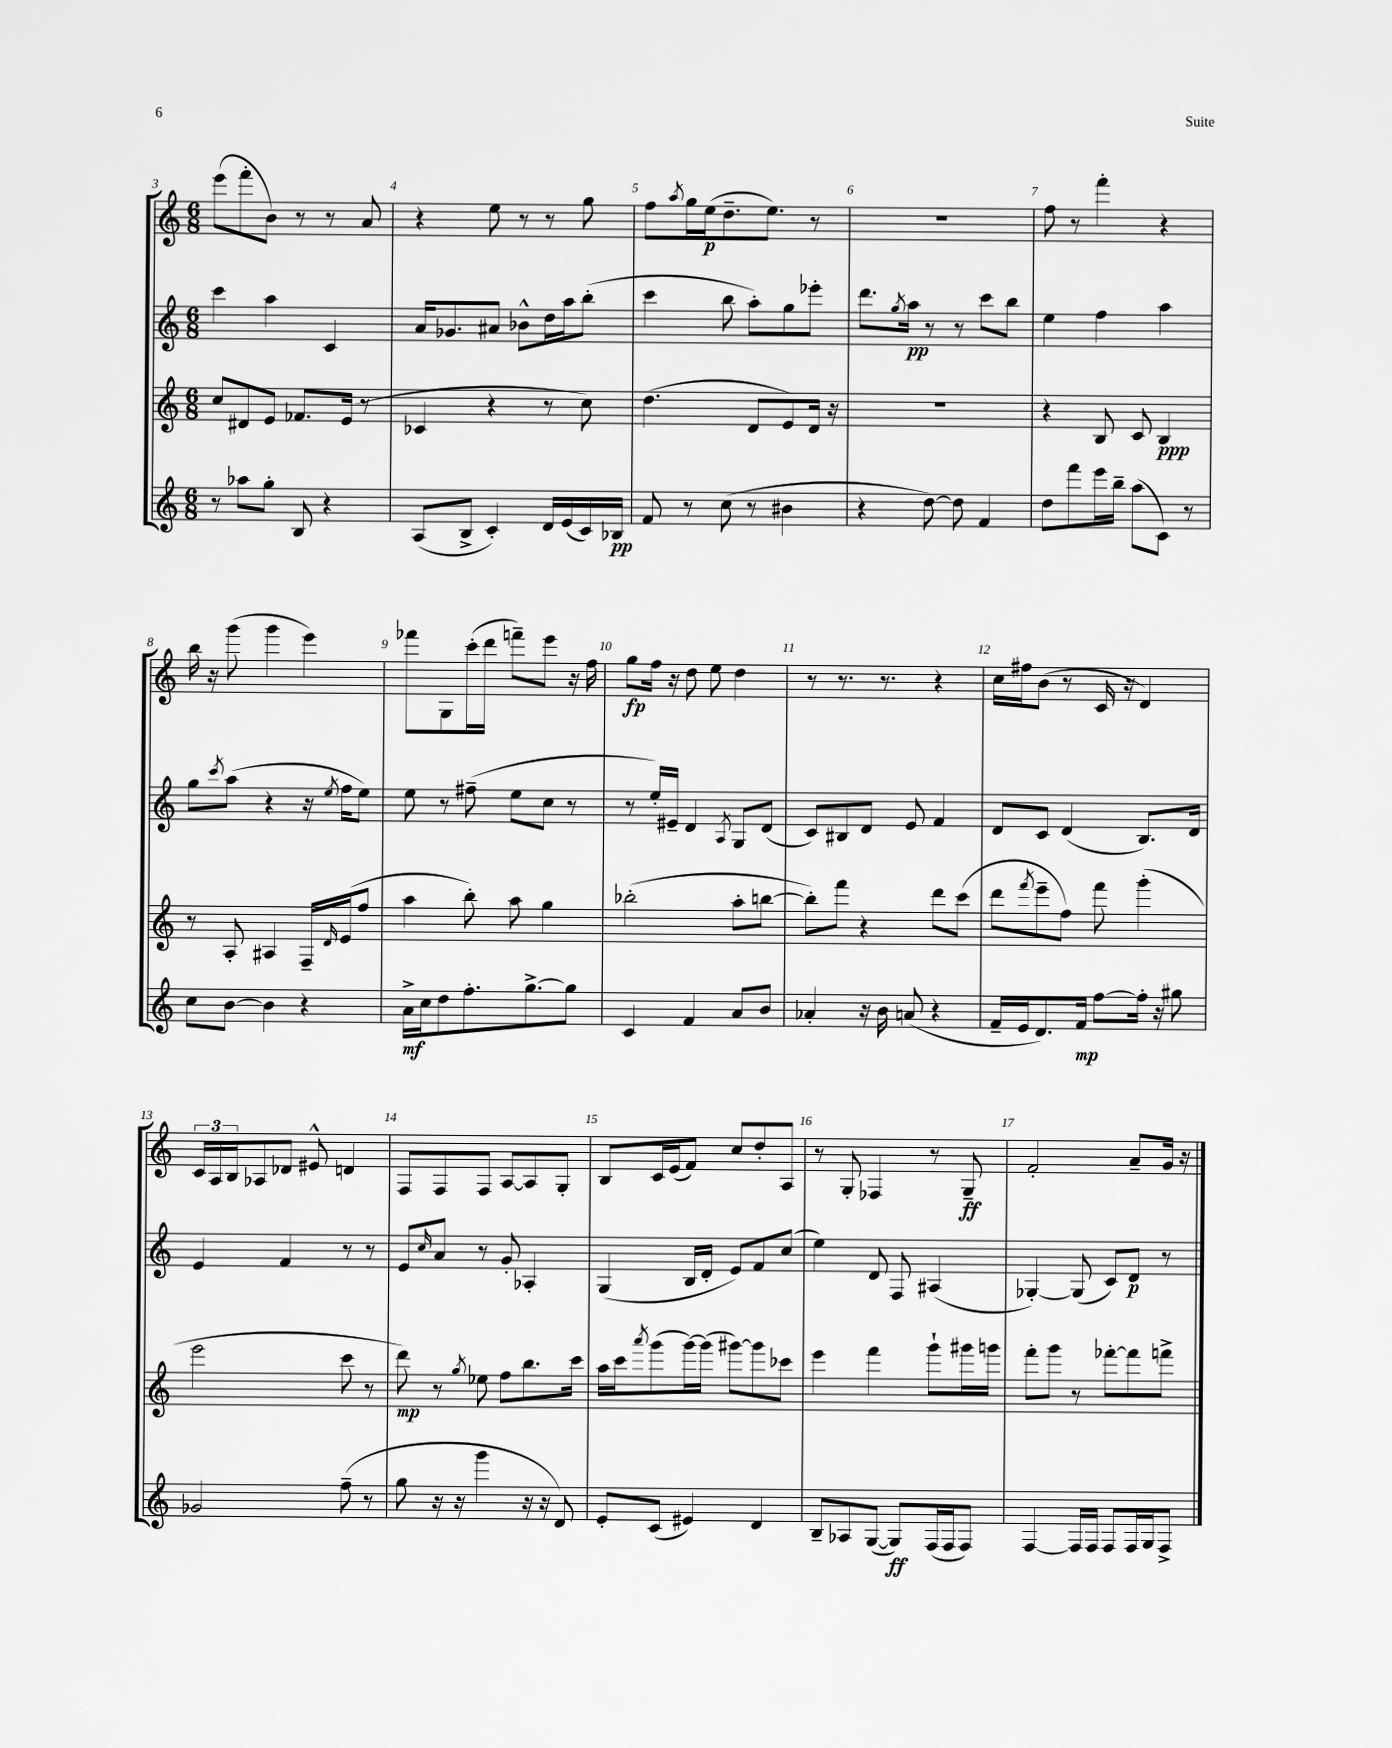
<<
\new StaffGroup <<
\new Staff = "s0" {
    \clef treble \key c \major \numericTimeSignature \time 6/8
    e'''8( f'''8-. b'8) r8 r8 a'8 |
    r4 e''8 r8 r8 g''8 |
    f''8 \acciaccatura { a''8 } g''16 e''16\p( d''8.-- e''8.) r8 |
    R2. |
    f''8 r8 f'''4-. r4 |
    b''16 r16 g'''8( g'''4 e'''4) |
    fes'''8 g8 c'''16-.( d'''16 f'''8--) e'''8 r16 f''16 |
    g''8\fp f''16 r16 d''8 e''8 d''4 |
    r8 r8. r8. r4 |
    c''16 fis''16 b'8( r8 c'16 r16 d'4) |
    \tuplet 3/2 { c'16 a16 b16 } aes8 des'8 eis'8-^ d'4 |
    f8 f8 f8 a8~ a8 g8-. |
    b8 c'16 e'16( f'8) c''8 d''8-. a8 |
    r8 g8-. fes4 r8 g8--\ff |
    f'2-. a'8-- g'16 r16 \bar "|." |
}
\new Staff = "s1" {
    \clef treble \key c \major \numericTimeSignature \time 6/8
    c'''4 a''4 c'4 |
    a'16 ges'8. ais'8 bes'8-^ d''16 a''16 b''8-.( |
    c'''4 b''8 a''8-.) g''8 ees'''8-. |
    d'''8. \acciaccatura { g''8 } a''16\pp r8 r8 c'''8 b''8 |
    e''4 f''4 a''4 |
    g''8 \acciaccatura { c'''8 } a''8( r4 r16 \acciaccatura { e''8 } f''16 e''8) |
    e''8 r8 fis''8--( e''8 c''8 r8 |
    r8 e''16-.) eis'16-- d'4 \acciaccatura { a8 } g8 d'8( |
    c'8) bis8 d'8 e'8 f'4 |
    d'8 c'8 d'4( b8.) d'16 |
    e'4 f'4 r8 r8 |
    e'8 \grace { c''16 } a'8 r8 g'8-. aes4-. |
    g4( b16 d'16-. e'8) f'8 c''8( |
    e''4) d'8 f8 ais4( |
    ges4~-.) ges8( c'8) d'8\p r8 \bar "|." |
}
\new Staff = "s2" {
    \clef treble \key c \major \numericTimeSignature \time 6/8
    c''8 dis'8 e'8 fes'8. e'16( r8 |
    ces'4 r4 r8 c''8) |
    d''4.( d'8 e'8) d'16 r16 |
    R2. |
    r4 b8 c'8 b4\ppp |
    r8 a8-. ais4 f16-- \grace { d'16 } e'16( f''8 |
    a''4 b''8-.) a''8 g''4 |
    bes''2-.( a''8-. b''8~ |
    b''8-.) f'''8 r4 d'''8 c'''8( |
    d'''8 \acciaccatura { f'''8 } e'''8-- f''8) f'''8 g'''4-.( |
    e'''2 c'''8 r8 |
    d'''8\mp) r8 \acciaccatura { g''8 } ees''8 f''8 b''8. c'''16 |
    a''16 c'''16 \acciaccatura { a'''8 } g'''8( g'''16~) g'''16( gis'''8~) gis'''8 ces'''8 |
    e'''4 f'''4 g'''8-! gis'''16 g'''16 |
    f'''8-. g'''8 r8 fes'''8~-. fes'''8 f'''8-> \bar "|." |
}
\new Staff = "s3" {
    \clef treble \key c \major \numericTimeSignature \time 6/8
    r8 aes''8 g''8-. b8 r4 |
    a8( b8-> c'4-.) d'16 e'16( c'16) bes16\pp |
    f'8 r8 c''8( r8 bis'4 |
    r4 d''8~) d''8 f'4 |
    d''8 f'''8 e'''16 b''16-- a''8( c'8) r8 |
    c''8 b'8~ b'4 r4 |
    a'16->\mf c''16 d''8 f''8.-. g''8.~-> g''8 |
    c'4 f'4 a'8 b'8 |
    aes'4-. r16 b'16 a'8( r4 |
    f'16-- e'16 d'8.) f'16\mp f''8~ f''16-. r16 gis''8 |
    ges'2 f''8--( r8 |
    g''8 r16 r16 g'''4 r16 r16 d'8) |
    e'8-. c'8( eis'4) d'4 |
    b8-- aes8 g8~( g8\ff) f16( f16 f8) |
    f4~ f16 f16 f8 f16 g16 f8-> \bar "|." |
}
>>
>>
\layout { \context { \Score currentBarNumber = #3 \override BarNumber.break-visibility = ##(#f #t #t) barNumberVisibility = #all-bar-numbers-visible } }
